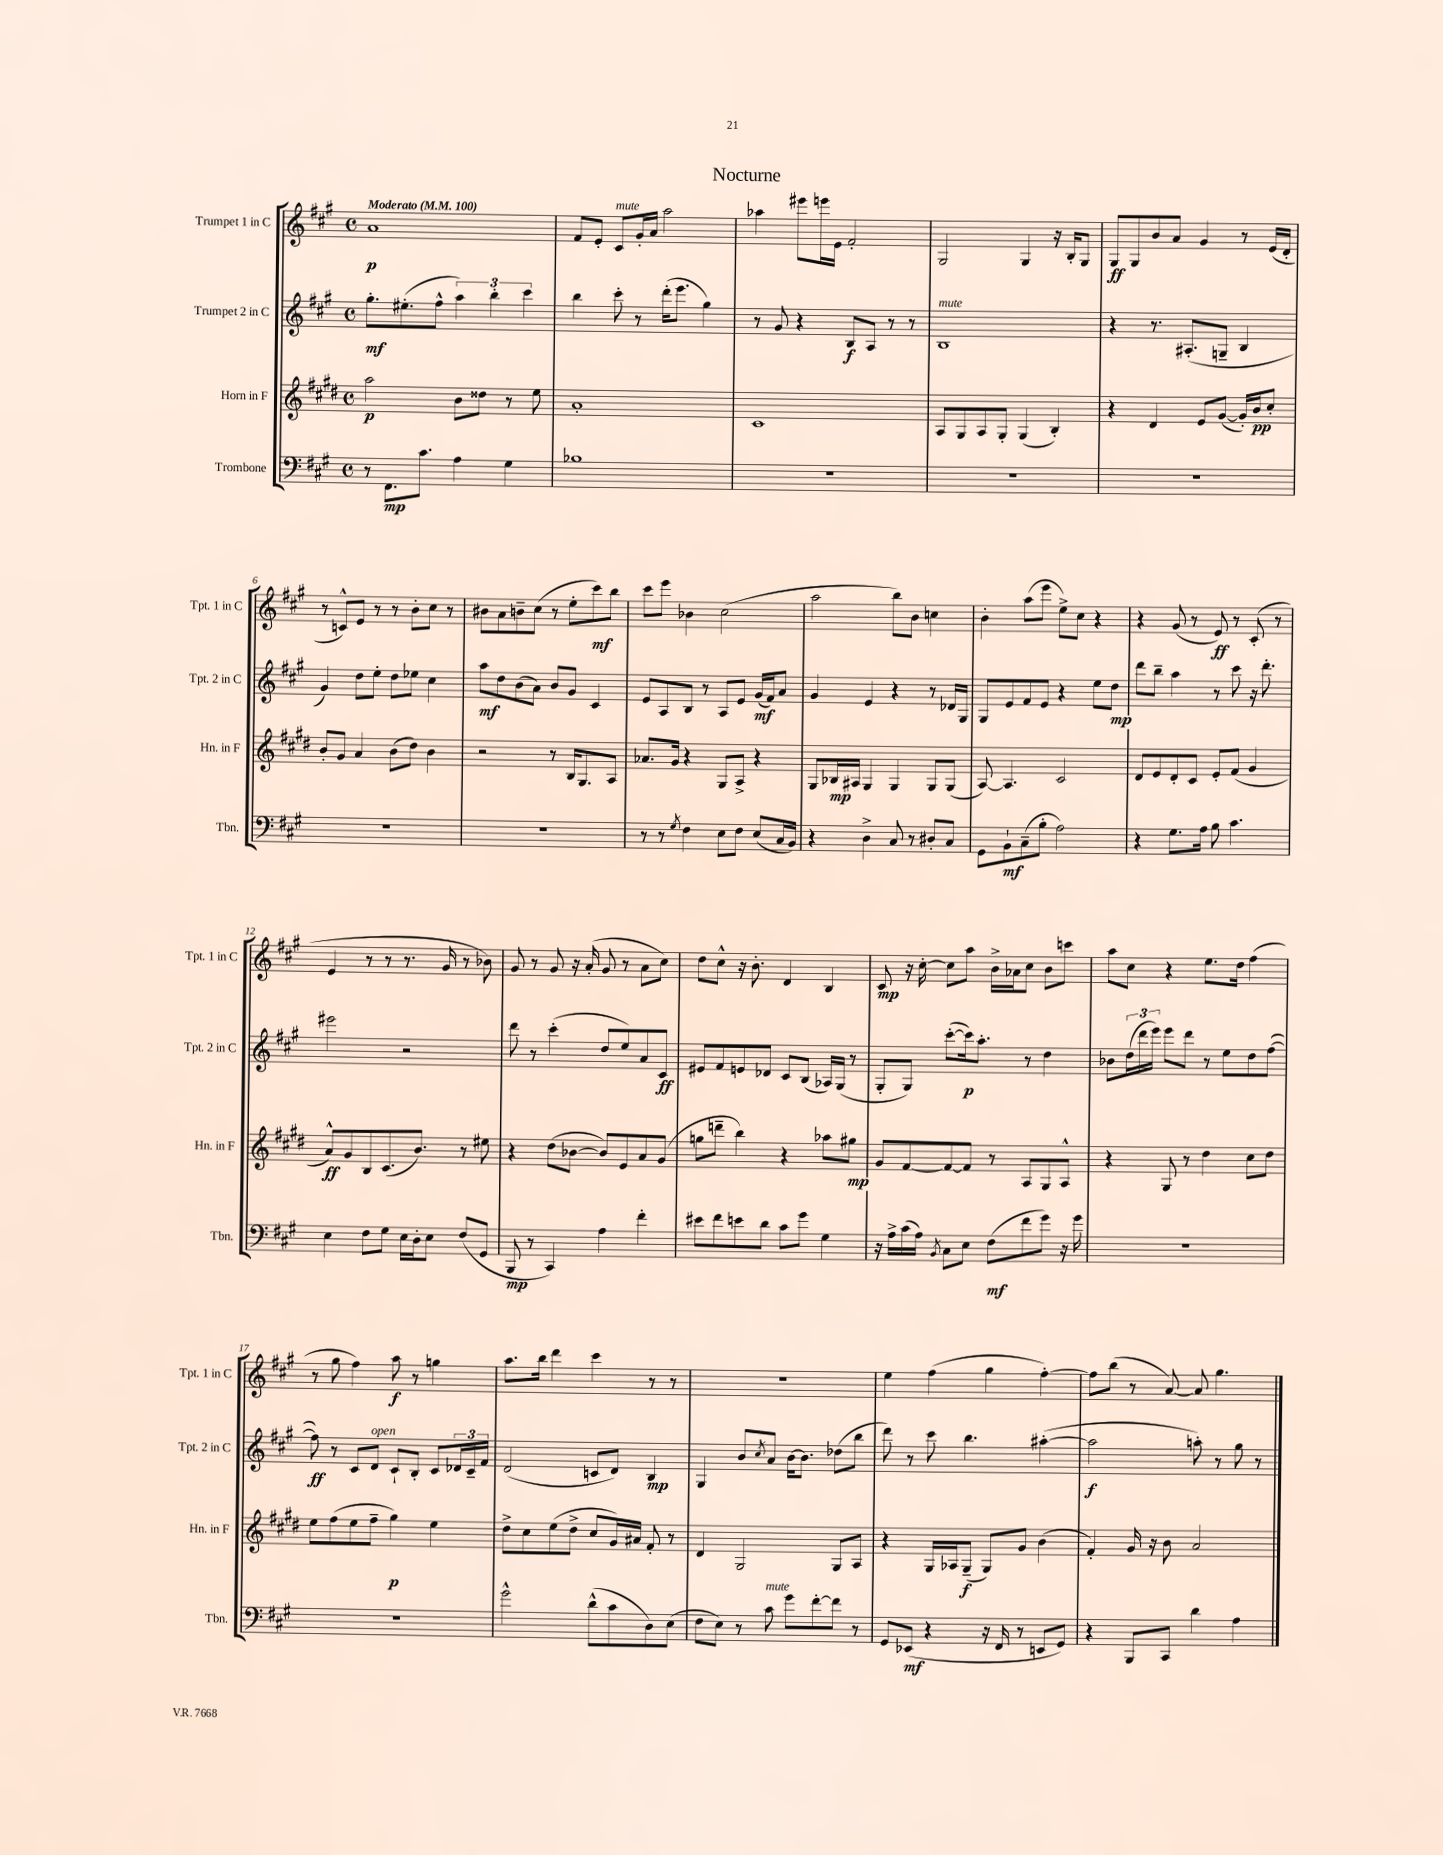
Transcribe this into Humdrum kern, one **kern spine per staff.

**kern	**kern	**kern	**kern
*staff4	*staff3	*staff2	*staff1
*clefF4	*clefG2	*clefG2	*clefG2
*k[f#c#g#]	*k[f#c#g#d#]	*k[f#c#g#]	*k[f#c#g#]
*M4/4	*M4/4	*M4/4	*M4/4
*met(c)	*met(c)	*met(c)	*met(c)
*MM100	*MM100	*MM100	*MM100
8r	2aa\	8.gg#'\L	1a
8.FF#\L	.	.	.
.	.	(8.ee#'\	.
8.c#\J	.	.	.
.	.	8ff#^^\J	.
4A\	8b\L	6aa\)	.
.	8dd##\J	.	.
.	.	6bb'\	.
4G#\	8r	.	.
.	.	6ccc#\	.
.	8ee\	.	.
=	=	=	=
1B-	1a'	4bb\	8f#/L
.	.	.	8e'/J
.	.	8ccc#'\	8c#/L
.	.	8r	16g#'/L
.	.	.	16a/JJ
.	.	(16ddd'\LK	2aa\
.	.	8.eee\J	.
.	.	4gg#\)	.
=	=	=	=
1r	1c#	8r	4aa-\
.	.	8g#/	.
.	.	4r	8eee#\L
.	.	.	16eee\L
.	.	.	16e\JJ
.	.	8B/L	2f#'/
.	.	8A/J	.
.	.	8r	.
.	.	8r	.
=	=	=	=
1r	8A/L	1B	2G#/
.	8G#/	.	.
.	8A/	.	.
.	8G#'/J	.	.
.	(4G#/	.	4G#/
.	4B'/)	.	16r
.	.	.	16B'/LK
.	.	.	8G#/J
=	=	=	=
1r	4r	4r	8G#/L
.	.	.	8G#/
.	4d#/	8.r	8b/
.	.	.	8a/J
.	.	(8.A#'/L	.
.	8e/L	.	4g#/
.	([8g#/J	8G~/J	.
.	16g#'/]LL)	4B/	8r
.	16b/J	.	.
.	8cc#'/J	.	(16e/LL
.	.	.	16d'/JJ
=	=	=	=
1r	8b'/L	4g#/)	8r
.	8g#/J	.	8c^^/L)
.	4a/	8dd\L	8e/J
.	.	8ee'\J	8r
.	(8b\L	8dd\L	8r
.	8dd#\J)	8ee-\J	8b'\L
.	4b\	4cc#\	8cc#\J
.	.	.	8r
=	=	=	=
1r	2r	8aa\L	8b#\L
.	.	8dd\	8a\
.	.	(8b\	8b~\
.	.	8a\J)	(8cc#\J
.	8r	8b/L	8r
.	16B/LK	8g#/J	8ee'\L
.	8.G#/	.	.
.	.	4c#/	8ccc#\)
.	8A/J	.	8bb\J
=	=	=	=
8r	8.a-/L	8e/L	8ccc#\L
8r	.	8A/	8eee\J
.	16g#/Jk	.	.
8qG#/	.	.	.
4F#\	4r	8B/J	4b-\
.	.	8r	.
8E\L	8G#/L	8A/L	(2cc#\
8F#\J	8A^/J	8e/J	.
(8E/L	4r	(16g#/LL	.
.	.	16f#/J)	.
16C#/L	.	8a/J	.
16BB/JJ)	.	.	.
=	=	=	=
4r	8G#/L	4g#/	2aa\
.	16B-/L	.	.
.	16A#/JJ	.	.
4D^\	4G#/	4e/	.
8C#/	4G#/	4r	8bb\L)
8r	.	.	8b\J
8D#'/L	8G#/L	8r	4cc\
8C#/J	(8G#/J	16d-/LL	.
.	.	16G#/JJ	.
=	=	=	=
8GG#\L	[8A/)	8G#/L	4b'\
8BB`\	4.A/]	8e/	.
(8C#~\	.	8f#/	(8aa\L
8B'\J	.	8e/J	8eee\J
2A\)	2c#/	4r	8ee^\L)
.	.	.	8cc#\J
.	.	8ee\L	4r
.	.	8dd\J	.
=	=	=	=
4r	8d#/L	8ddd\L	4r
.	8e/	8bb~\J	.
8.G#\L	8d#'/	4aa\	(8g#/
.	8c#/J	.	8r
16A\Jk	.	.	.
8B\	8e'/L	8r	8e/)
4.c#\	(8f#/J	8ccc#\	8r
.	4g#/	16r	(8c#'/
.	.	8.ddd'\	.
.	.	.	8r
=	=	=	=
4E\	8a^^/L)	2eee#\	4e/
.	8g#/	.	.
8F#\L	8B/	.	8r
8G#\J	(8.c#/	.	8r
16E\LL	.	2r	8.r
16D'\J	8.b/J)	.	.
8E\J	.	.	.
.	.	.	16g#/
(8F#/L	8r	.	8r
8GG#/J	8ee#\	.	8b-\)
=	=	=	=
8BBB/	4r	8ddd\	8g#/
8r	.	8r	8r
4CC#/)	(8dd#\L	(4ccc#'\	8g#/
.	[8b-\J	.	16r
.	.	.	(16a'/
4A\	8b-/]L)	8dd/L	8g#/
.	8e/	8ee/)	8r
4f#'\	8a/	8a/	8a\L
.	(8g#/J	8c#/J	8cc#\J)
=	=	=	=
8e#\L	8gg\L	8e#/L	8dd\L
8f#\	8ddd~\J	8f#/	8cc#^^\J
8e\	4bb\)	8e/	16r
.	.	.	8.b'\
8d\J	.	8d-/J	.
8c#\L	4r	8c#/L	4d/
8g#\J	.	(8B/J	.
4G#\	8aa-\L	16A-/LL)	4B/
.	.	(16G#/JJ	.
.	8gg#\J	8r	.
=	=	=	=
16r	8g#/L	8G#'/L	8c#/
16A^\LL	.	.	.
(16c#\	[8f#/	8G#/J)	16r
16A\JJ)	.	.	[16cc#'\
8qBB/	.	.	.
8C#\L	8f#/_	([8ccc#'\L	8cc#\]L
8E\J	8f#/]J	16ccc#\]k)	8aa\J
.	.	8.aa'\J	.
(8F#\L	8r	.	16b^\LL
.	.	.	16a-\J
8f#\	8A/L	8r	8cc#\J
8g#\J)	8G#/	4dd\	8b\L
16r	8A^^/J	.	8ccc\J
16g#\	.	.	.
=	=	=	=
1r	4r	8b-\L	8aa\L
.	.	(24dd\L	8cc#\J
.	.	24ddd\	.
.	.	24eee\JJ)	.
.	8G#/	8eee\L	4r
.	8r	8ddd\J	.
.	4dd#\	8r	8.ee\L
.	.	8ee\L	.
.	.	.	16dd\Jk
.	8cc#\L	8dd\	(4ff#\
.	8dd#\J	([8ff#\J	.
=	=	=	=
1r	8ee\L	8ff#\])	8r
.	(8ff#\	8r	8gg#\
.	8ee\	8c#/L	4ff#\)
.	8ff#~\J	8d/J	.
.	4gg#\)	8c#`/L	8aa\
.	.	8B'/J	8r
.	4ee\	8c#/L	4gg\
.	.	24d-/L	.
.	.	24c#~/	.
.	.	24f#/JJ	.
=	=	=	=
2g#^^\	8dd#^\L	(2d/	8.aa\L
.	8cc#\	.	.
.	.	.	16bb\Jk
.	(8ee\	.	4ddd\
.	8dd#^\J	.	.
(8d^^\L	8cc#/L	8c/L	4ccc#\
8c#\	16g#/L)	8d/J)	.
.	16a#/JJ	.	.
8D\)	8f#'/	4B/	8r
(8E\J	8r	.	8r
=	=	=	=
8F#\L	4d#/	4G#/	1r
8E\J)	.	.	.
8r	2G#/	8b/L	.
.	.	8qcc#/	.
8c#\	.	8a/J	.
8g#\L	.	[16b\LK	.
.	.	8.b\]J	.
[8f#'\	.	.	.
8f#\]J	8G#/L	(8dd-\L	.
8r	8A/J	8bb\J	.
=	=	=	=
8GG#/L	4r	8ddd\)	4ee\
(8EE-/J	.	8r	.
4r	16G#/LL	8ccc#\	(4ff#\
.	16A-/J	.	.
.	(8G#~/J	4.bb\	.
16r	8G#/L)	.	4gg#\
16FF#/	.	.	.
8r	8g#/J	.	.
8EE/L	(4b\	([4aa#'\	[4ff#'\)
8GG#/J)	.	.	.
=	=	=	=
4r	4f#'/)	2aa#\]	8ff#\]L
.	.	.	(8bb\J
8BBB/L	16g#/	.	8r
.	16r	.	.
8CC#/J	8b\	.	[8a/)
4d\	2a/	8aa'\)	8a/]
.	.	8r	4.gg#\
4A\	.	8gg#\	.
.	.	8r	.
==	==	==	==
*-	*-	*-	*-
